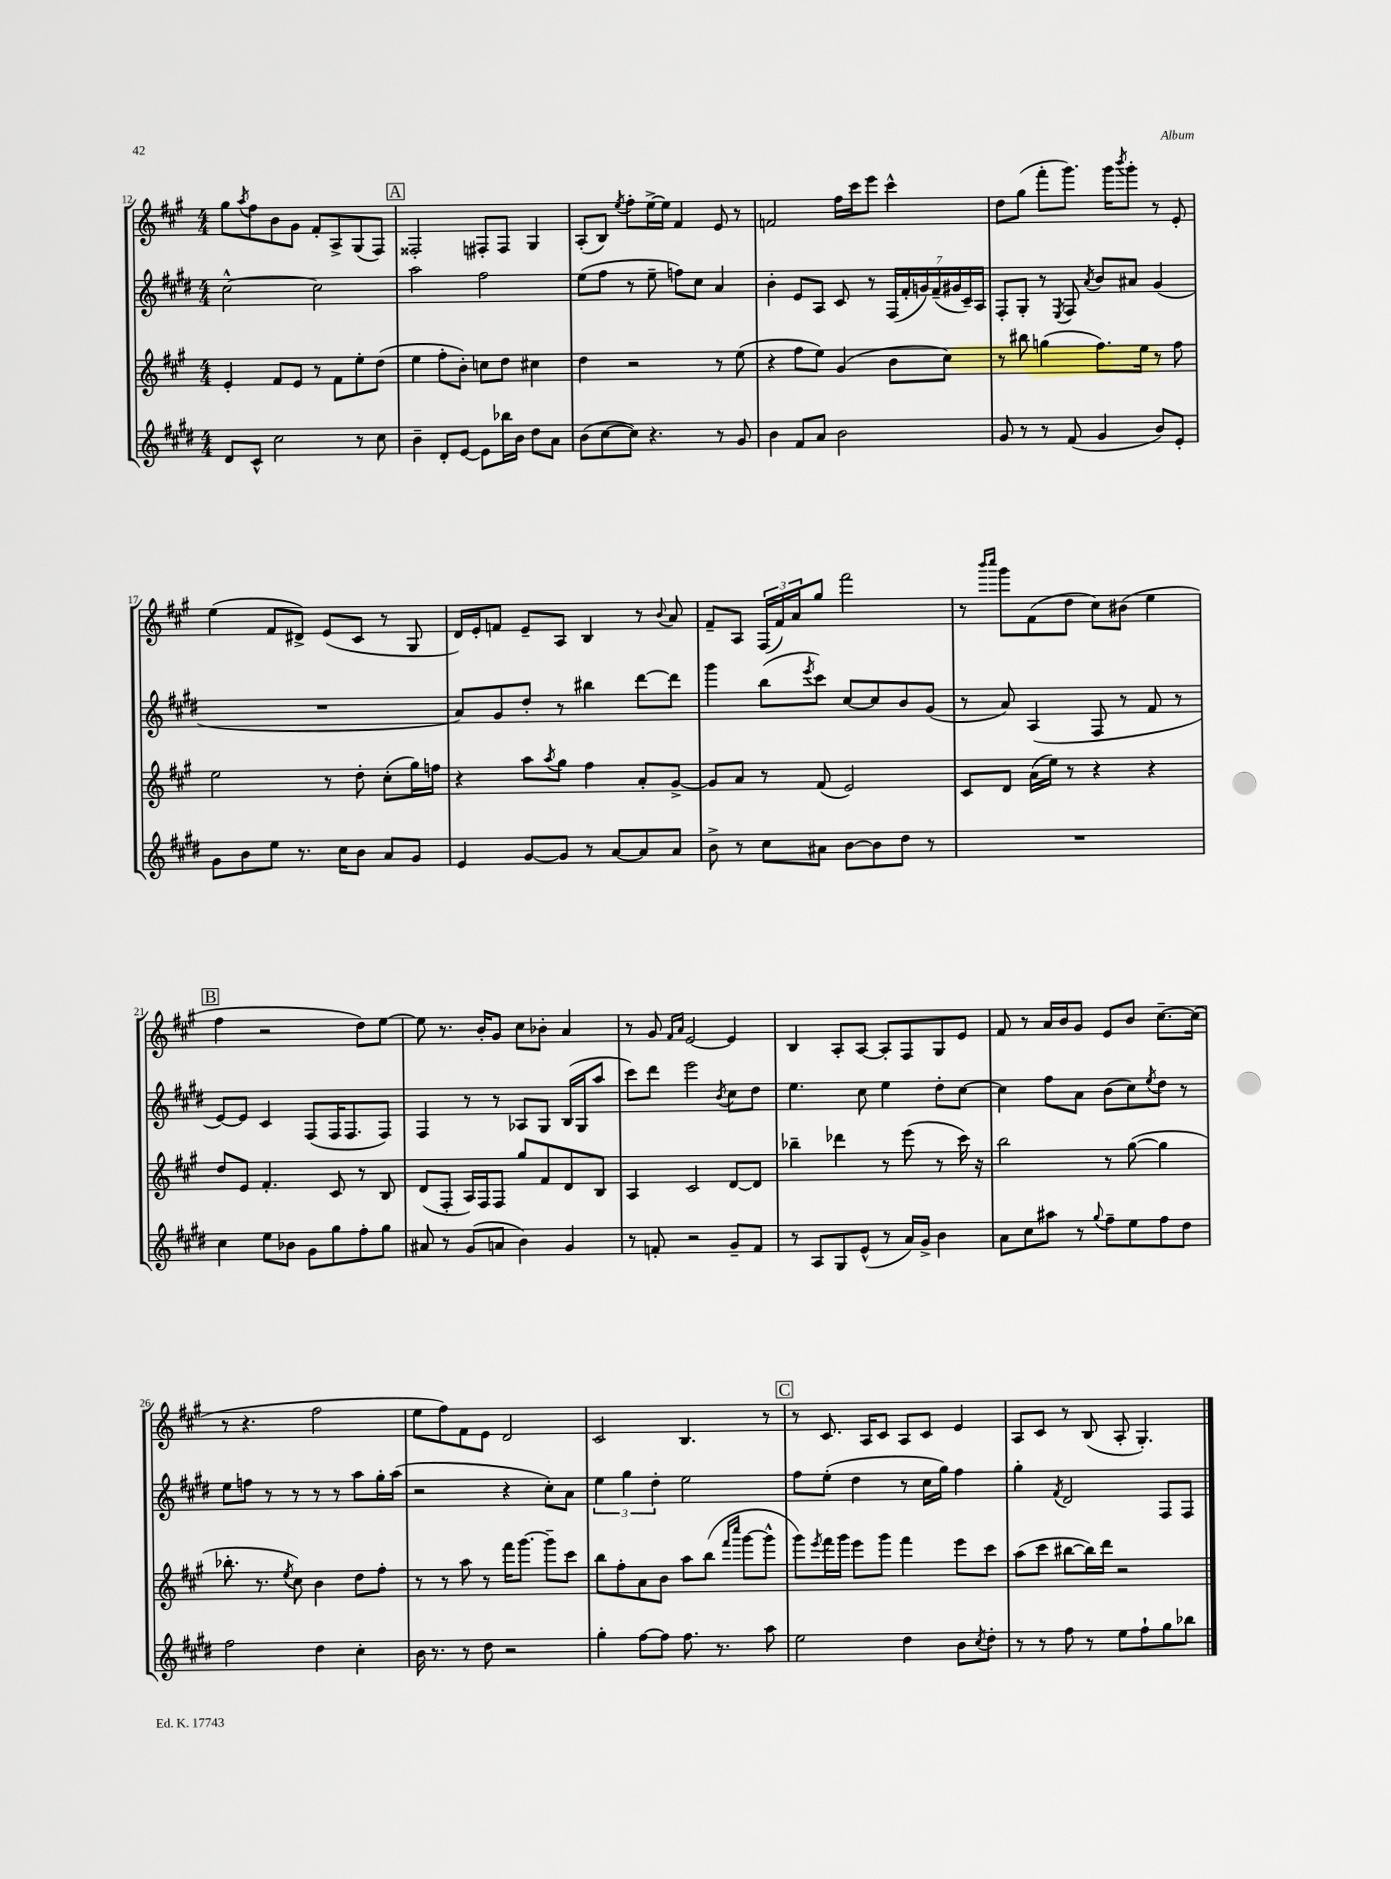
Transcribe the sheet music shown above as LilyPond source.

<<
\new StaffGroup <<
\new Staff = "s0" {
    \clef treble \key a \major \numericTimeSignature \time 4/4
    gis''8 \acciaccatura { a''8 } fis''8 b'8 gis'8 fis'8-. a8-> gis8( fis8) |
    \mark \markup { \box "A" } fisis2-. fis8-. fis8 gis4 |
    a8-.( b8) \acciaccatura { e''8 } fis''8-. e''16~-> e''16 fis'4 e'8 r8 |
    f'2 fis''16 cis'''16 e'''8 cis'''4-^ |
    d''8 gis''8( fis'''8-. gis'''8.) gis'''16 \acciaccatura { b'''8 } gis'''8-. r8 e'8-. |
    e''4( fis'8 dis'8->) e'8( cis'8 r8 gis8 |
    d'16) e'16-. f'8 e'8-- a8 b4 r8 \appoggiatura { b'8 } a'8 |
    fis'8-- a8 \tuplet 3/2 { fis16( fis'16) a'16 } gis''8 fis'''2 |
    r8 \grace { b'''16 cis''''16 } gis'''8 fis'8( d''8 cis''8) bis'8( e''4 |
    \mark \markup { \box "B" } fis''4 r2 d''8) e''8~ |
    e''8 r8. b'16-. gis'8 cis''8 bes'8-. a'4 |
    r8 gis'8 \grace { fis'16 a'16 } e'2~ e'4 |
    b4 a8-. a8~ a8-. fis8 gis8 e'8 |
    fis'8 r8 a'16 b'16 gis'8 e'8 b'8 cis''8.~-- cis''16( |
    r8 r4. fis''2 |
    e''8 fis''8) fis'8 e'8 d'2 |
    cis'2 b4. r8 |
    \mark \markup { \box "C" } r8 cis'8. a16 cis'8 a8 cis'8 e'4 |
    a8 cis'8 r8 b8( a8-. gis4.-.) \bar "|." |
}
\new Staff = "s1" {
    \clef treble \key e \major \numericTimeSignature \time 4/4
    cis''2~-^ cis''2 |
    \mark \markup { \box "A" } a''2 fis''2 |
    e''8( fis''8 r8 e''8-- f''8) cis''8 a'4 |
    b'4-. e'8 a8 cis'8 r8 \tuplet 7/4 { fis16( fis'16-. g'16) fis'16--( gis'16 cis'16--) a16 } |
    fis8-. gis8-. r8 \acciaccatura { e8 } fis8 \acciaccatura { a'8 } b'8 ais'8 gis'4( |
    R1 |
    a'8) gis'8 dis''8-. r8 bis''4 dis'''8~ dis'''8 |
    gis'''4 b''8( \acciaccatura { e'''8 } cis'''8) cis''8~ cis''8 b'8 gis'8( |
    r8 a'8) a4( fis8 r8 fis'8 r8 |
    \mark \markup { \box "B" } e'8~) e'8 cis'4 fis8( fis16 fis8. fis8) |
    fis4 r8 r8 aes8 gis8 b16( gis16 a''8 |
    cis'''8) dis'''8 e'''2 \acciaccatura { b'8 } cis''8 dis''8 |
    e''4. cis''8 e''4 dis''8-. cis''8~ |
    cis''4 fis''8 a'8 b'8( cis''8) \acciaccatura { e''8 } dis''8 r8 |
    e''8 f''8 r8 r8 r8 r8 a''8 gis''16-. a''16( |
    r2 r4 cis''8-.) a'8 |
    \tuplet 3/2 { e''4 gis''4 dis''4-. } e''2 |
    \mark \markup { \box "C" } fis''8 e''8-.( dis''4 r8 cis''16 gis''16) fis''4 |
    gis''4-. \acciaccatura { fis'8 } dis'2 fis8 fis8 \bar "|." |
}
\new Staff = "s2" {
    \clef treble \key a \major \numericTimeSignature \time 4/4
    e'4-. fis'8 e'8 r8 fis'8 e''8-. d''8( |
    \mark \markup { \box "A" } e''4 fis''8-. b'8-.) c''8 d''8 cis''4 |
    d''4 r2 r8 e''8( |
    r4 fis''8 e''8) gis'4( b'8 cis''8) |
    r8 bis''8 g''4( fis''8.) e''16 r8 fis''8 |
    e''2 r8 d''8-. cis''8-.( gis''16) f''16 |
    r4 a''8 \acciaccatura { a''8 } gis''8 fis''4 a'8-. gis'8~-> |
    gis'8 a'8 r8 fis'8( e'2) |
    cis'8 d'8 a'16( e''16) r8 r4 r4 |
    \mark \markup { \box "B" } d''8 e'8 fis'4.-. cis'8 r8 b8 |
    d'8( fis8-. a16) fis16 fis8 gis''8 fis'8 d'8 b8 |
    a4 cis'2 d'8~ d'8 |
    bes''4-- des'''4 r8 e'''8( r8 cis'''16) r16 |
    b''2 r8 gis''8~( gis''4 |
    bes''8.-. r8. \acciaccatura { e''8 } cis''8) b'4 d''8 fis''8-. |
    r8 r8 a''8 r8 fis'''16 gis'''8.~ gis'''8-- cis'''8 |
    b''8 fis''8-. a'8 b'8 a''8 b''8( \grace { fis'''16 cis''''16 } gis'''8~ gis'''8-^ |
    \mark \markup { \box "C" } gis'''8) \acciaccatura { e'''8 } fis'''16 gis'''16 e'''8 gis'''8 fis'''4 e'''8 cis'''8 |
    a''8( cis'''8 bis''8~ bis''16) d'''16 r2 \bar "|." |
}
\new Staff = "s3" {
    \clef treble \key e \major \numericTimeSignature \time 4/4
    dis'8 cis'8-^ cis''2 r8 cis''8 |
    \mark \markup { \box "A" } b'4-- dis'8-. e'8~ e'8 bes''16 b'16 dis''8 a'8 |
    b'8( cis''8~ cis''8) r4. r8 gis'8 |
    b'4 fis'8 a'8 b'2 |
    gis'8 r8 r8 fis'8( gis'4 b'8) e'8-. |
    gis'8 b'8 e''8 r8. cis''16 b'8 a'8 gis'8 |
    e'4 gis'8~ gis'8 r8 a'8~ a'8 a'8 |
    b'8-> r8 cis''8 ais'8 b'8~ b'8 dis''8 r8 |
    R1 |
    \mark \markup { \box "B" } cis''4 e''8 bes'8 gis'8 gis''8 fis''8-. gis''8 |
    ais'8 r8 gis'8( a'8 b'4) gis'4 |
    r8 f'8-. r2 gis'8-- f'8 |
    r8 a8 gis8 e'8-^( r8 a'16) gis'16-> b'4 |
    a'8 cis''8 ais''8 r8 \appoggiatura { gis''8 } fis''8-- e''8 fis''8 dis''8 |
    fis''2 dis''4 cis''4-. |
    b'16 r8. r8 dis''8 r2 |
    gis''4-. fis''8~ fis''8 fis''8. r8. a''8 |
    \mark \markup { \box "C" } e''2 dis''4 b'8 \acciaccatura { cis''8 } dis''8-. |
    r8 r8 fis''8 r8 e''8 fis''8-! gis''8 bes''8 \bar "|." |
}
>>
>>
\layout { \context { \Score currentBarNumber = #12 } }
